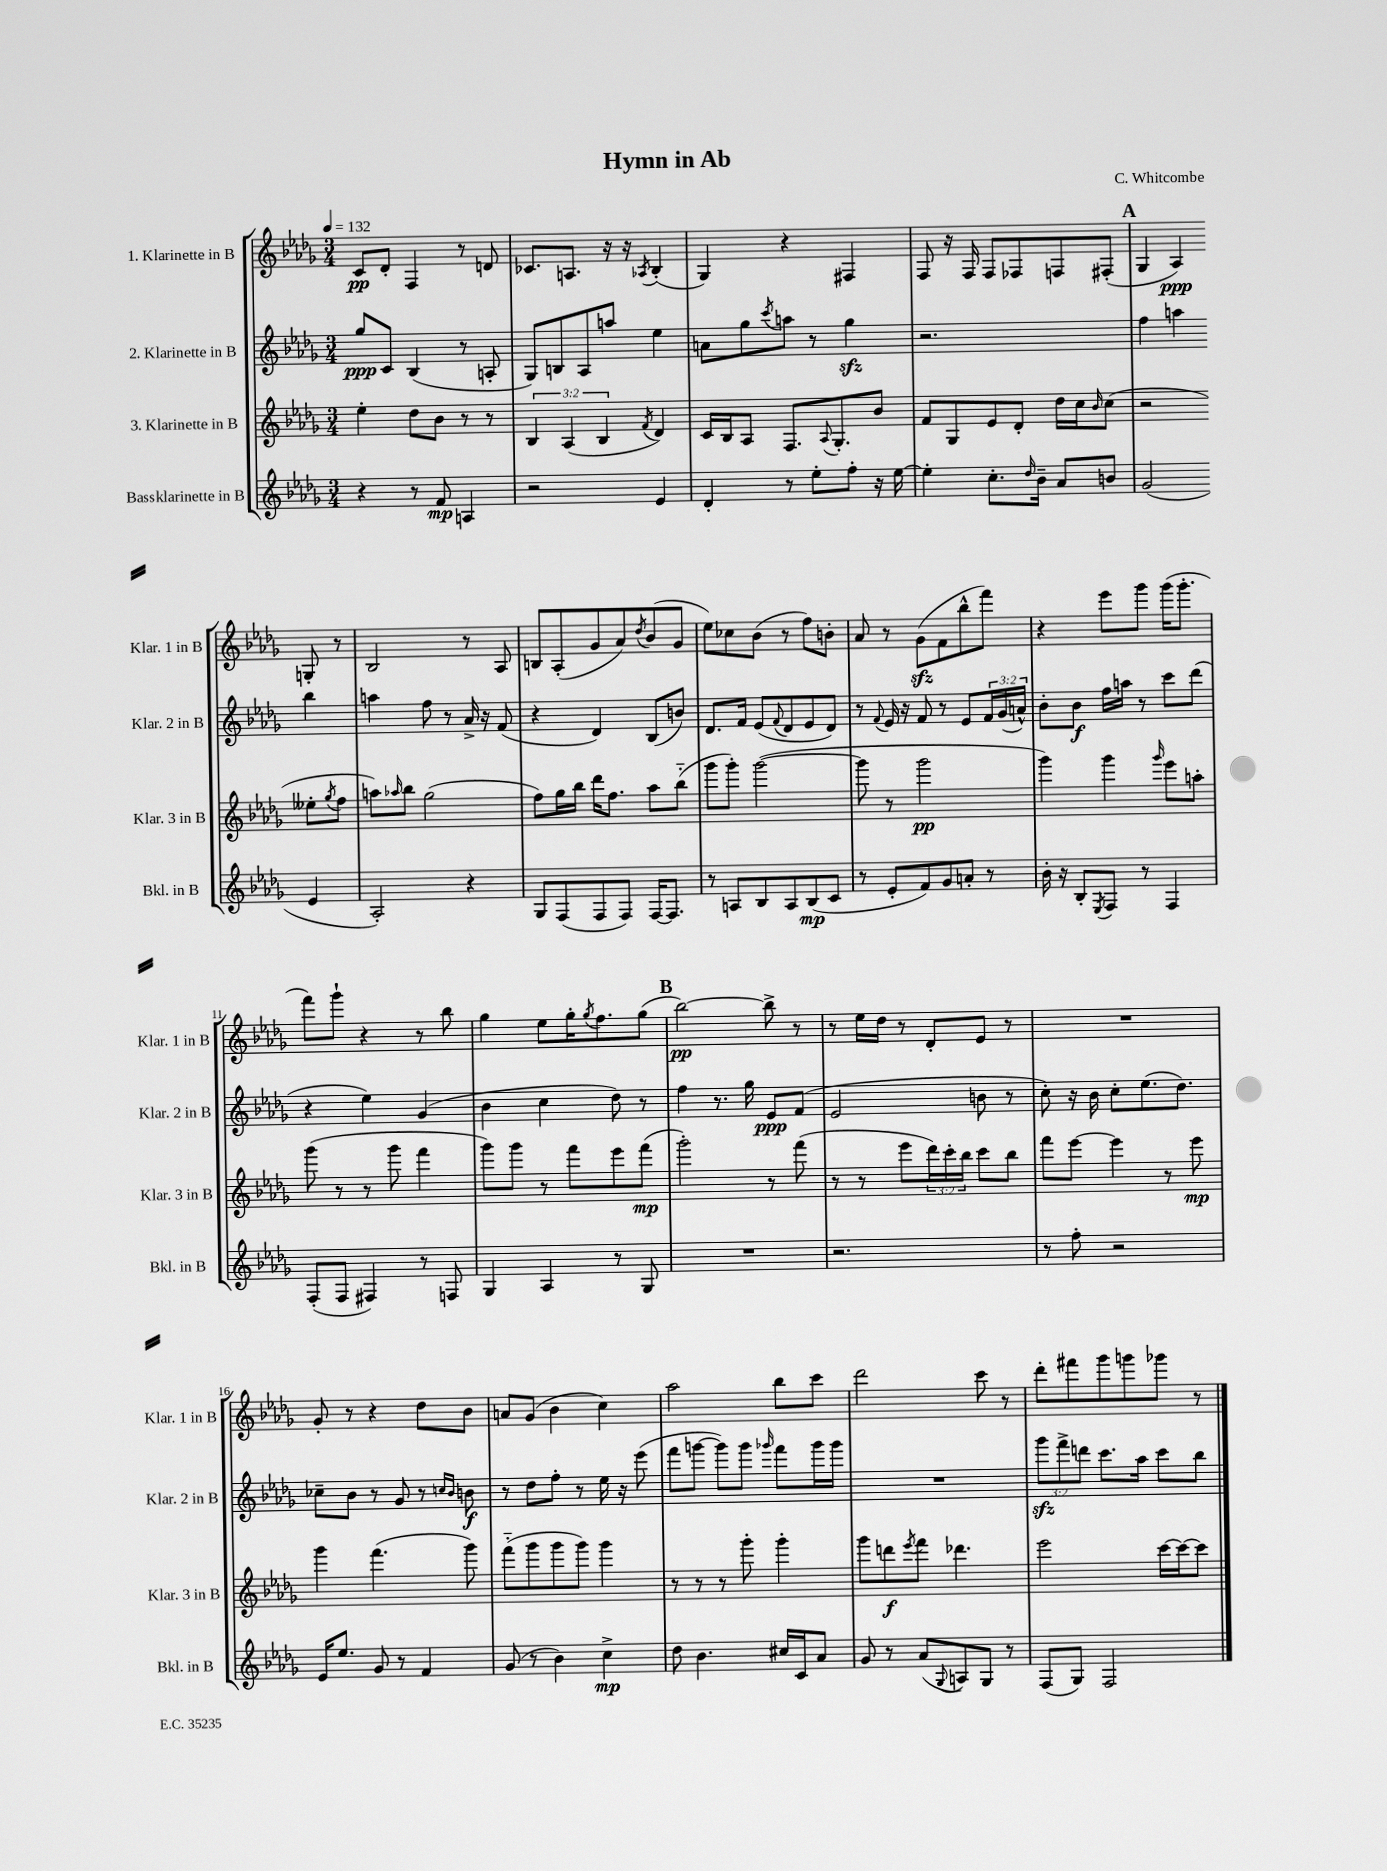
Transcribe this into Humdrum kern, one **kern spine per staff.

**kern	**kern	**kern	**kern
*staff4	*staff3	*staff2	*staff1
*clefG2	*clefG2	*clefG2	*clefG2
*k[b-e-a-d-g-]	*k[b-e-a-d-g-]	*k[b-e-a-d-g-]	*k[b-e-a-d-g-]
*M3/4	*M3/4	*M3/4	*M3/4
*MM132	*MM132	*MM132	*MM132
4r	4ee-'	8gg-	8c
.	.	8c	8d-'
8r	8dd-	(4B-	4F
8f	8b-	.	.
4A	8r	8r	8r
.	8r	8A'	8d
=	=	=	=
2r	6B-	8G-)	8.c-
.	.	8B	.
.	(6A-	.	.
.	.	.	8.A
.	.	8A-	.
.	6B-	.	.
.	.	8aa	16r
.	.	.	16r
.	8qf	.	8qA-
4e-	4d-)	4ee-	(4B-'
=	=	=	=
4d-'	16c	8a	4G-)
.	16B-	.	.
.	8A-	8gg-	.
.	.	8qccc	.
8r	8.F	8aa	4r
8ee-'	.	8r	.
.	8qqA-	.	.
.	8.G-'	.	.
8ff'	.	4gg-	4F#
16r	8b-	.	.
[16ee-	.	.	.
=	=	=	=
4ee-']	8f	2.r	8F
.	8G-	.	16r
.	.	.	16F
8.cc'	8e-	.	8F
.	8d-'	.	8F-
16qqdd-	.	.	.
16b-~	.	.	.
8a-	16dd-	.	8F
.	16cc	.	.
.	16qqb-	.	.
8b	(8cc	.	(8F#'
=	=	=	=
(2g-	2r	4ff	4G-
.	.	4aa	4A-)
4e-	8ee--'	4bb-	8G'
.	8qgg-	.	.
.	8ff	.	8r
=	=	=	=
2A-')	8aa)	4aa	2B-
.	16qqaa-	.	.
.	8bb-	.	.
.	(2gg-	8ff	.
.	.	8r	.
4r	.	16a-^	8r
.	.	16r	.
.	.	(8f	8A-
=	=	=	=
8G-	8ff)	4r	8B
(8F	16gg-	.	(8A-'
.	16bb-	.	.
8F	16ddd-	4d-)	8g-
.	8.ff	.	.
8F)	.	.	8a-)
.	.	.	8qdd-
[16F	8aa-	(8B-	(8b-
8.F]	.	.	.
.	(8bb-'~	8b)	8g-
=	=	=	=
8r	8ggg-	8.d-	8ee-)
8A	8ggg-')	.	8cc-
.	.	16f	.
8B-	([2ggg-	(8e-	(8b-
.	.	8qqf	.
8A	.	8d-	8r
(8B-	.	8e-	8ff)
8c	.	8d-)	8b'
=	=	=	=
8r	8ggg-]	8r	8a-
.	.	8qqf	.
8e-'	8r	16e-	8r
.	.	16r	.
8f)	2ggg-	8f	(8g-
8g-	.	8r	8f
8a'	.	8e-	8bb-^^
8r	.	24f	8fff)
.	.	(24g-	.
.	.	24a^^)	.
=	=	=	=
16b-'	4ggg-)	8b-'	4r
16r	.	.	.
8B-'	.	8b-	.
8qE-	.	.	.
8F	4ggg-	16ff	8eee-
.	.	16aa	.
8r	.	8r	8ggg-
.	16qqggg-	.	.
4F	8eee-	8ccc	(16ggg-
.	.	.	8.ggg-'
.	8aa'	(8ddd-	.
=	=	=	=
(8F'	(8ggg-	4r	8fff)
8F	8r	.	8ggg-`
4F#)	8r	4ee-)	4r
.	8ggg-	.	.
8r	4fff	(4g-	8r
8F	.	.	8bb-
=	=	=	=
4G-	8ggg-)	4b-	4gg-
.	8ggg-	.	.
4A-	8r	4cc	8ee-
.	8fff	.	16gg-'
.	.	.	8qgg-
.	.	.	8.ff
8r	8eee-	8dd-)	.
8G-	(8fff	8r	(8gg-
=	=	=	=
2.r	2ggg-')	4ff	[2bb-)
.	.	8.r	.
.	.	16gg-	.
.	8r	8e-	8bb-^]
.	(8fff	(8f	8r
=	=	=	=
2.r	8r	2e-	8r
.	8r	.	16ee-
.	.	.	16dd-
.	8eee-	.	8r
.	24ddd-)	.	8d-'
.	24ccc'	.	.
.	24bb-	.	.
.	8ccc	8b	8e-
.	8bb-	8r	8r
=	=	=	=
8r	8fff	8cc')	2.r
8ff'	[8eee-	16r	.
.	.	16b-	.
2r	4eee-]	8cc'	.
.	.	(8.ee-	.
.	8r	.	.
.	.	8.dd-)	.
.	8eee-	.	.
=	=	=	=
16e-	4ggg-	8cc-~	8g-'
8.ee-	.	.	.
.	.	8b-	8r
8g-	(4.fff	8r	4r
8r	.	8g-	.
4f	.	8r	8dd-
.	.	16qqcc	.
.	.	16qqb-	.
.	8ggg-)	8b	8b-
=	=	=	=
(8g-	(8fff'~	8r	8a
8r	8ggg-	8dd-	(8g-
4b-)	8ggg-	8ff'	4b-
.	8ggg-)	8r	.
4cc^	4ggg-	16ee-	4cc)
.	.	16r	.
.	.	(8eee-	.
=	=	=	=
8dd-	8r	8fff	2aa-
4.b-	8r	[8ggg	.
.	8r	8ggg])	.
.	8ggg-'	8ggg	.
.	.	16qqggg-	.
16cc#	4ggg-'	8fff	8bb-
16c	.	.	.
8a-	.	16ggg-	8ccc
.	.	16ggg-	.
=	=	=	=
8g-	8ggg-	2.r	2ddd-
8r	8ddd	.	.
.	8qeee-	.	.
(8a-	8fff	.	.
8qqG-	.	.	.
8A)	4.ddd-	.	.
8G-	.	.	8ccc
8r	.	.	8r
=	=	=	=
(8F	2eee-	12ggg-	8ddd-'
.	.	12fff^	.
8G-)	.	.	8fff#
.	.	12ddd	.
2F	.	8.ccc	8ggg-
.	.	.	8ggg
.	.	16aa-	.
.	[16ccc	8ccc	8ggg-
.	16ccc_	.	.
.	8ccc]	8bb-	8r
==	==	==	==
*-	*-	*-	*-
